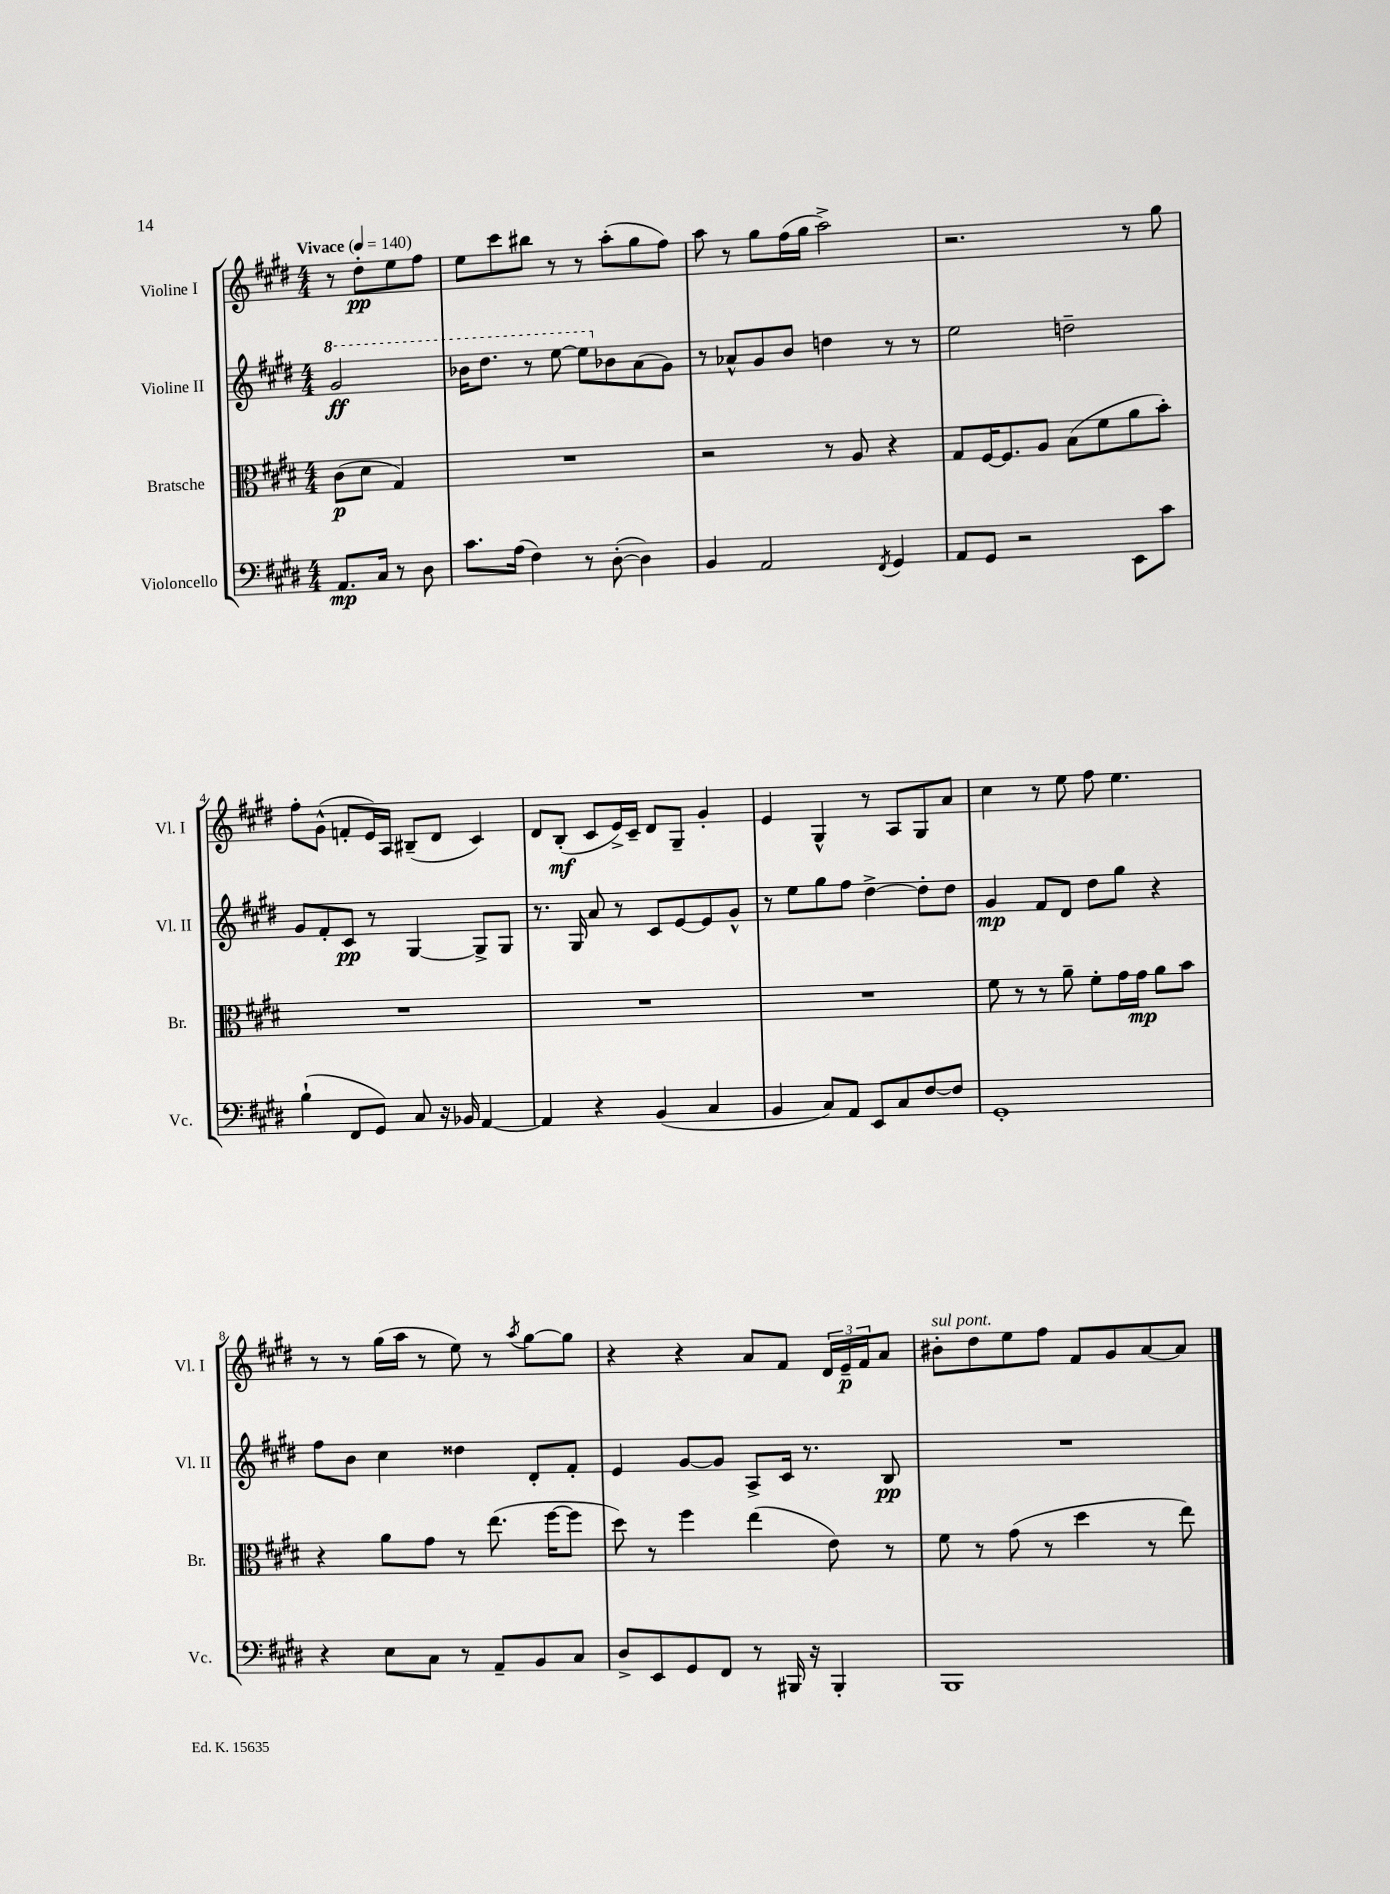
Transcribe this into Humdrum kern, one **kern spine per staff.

**kern	**kern	**kern	**kern
*staff4	*staff3	*staff2	*staff1
*clefF4	*clefC3	*clefG2	*clefG2
*k[f#c#g#d#]	*k[f#c#g#d#]	*k[f#c#g#d#]	*k[f#c#g#d#]
*M4/4	*M4/4	*M4/4	*M4/4
*MM140	*MM140	*MM140	*MM140
8.AA	(8c#	2gg#	8r
.	8d#	.	8dd#'
16C#	.	.	.
8r	4G#)	.	8ee
8D#	.	.	8ff#
=	=	=	=
8.c#	1r	16bb-	8ee
.	.	8.ddd#	.
.	.	.	8ccc#
(16A	.	.	.
4F#)	.	8r	8bb#
.	.	[8eee	8r
8r	.	8eee]	8r
([8D#'	.	8b-	(8aa'
4D#])	.	(8a	8gg#
.	.	8g#)	8ff#)
=	=	=	=
4BB	2r	8r	8aa
.	.	8a-^^	8r
2AA	.	8g#	8gg#
.	.	8b	(16ff#
.	.	.	16gg#
.	8r	4dd	2aa^)
.	8A	.	.
8qFF#	.	.	.
4GG#	4r	8r	.
.	.	8r	.
=	=	=	=
8AA	8G#	2ee	2.r
8GG#	[16F#	.	.
.	8.F#]	.	.
2r	.	.	.
.	8A	.	.
.	(8B	2dd~	.
.	8f#	.	.
8EE	8a	.	8r
8c#	8b')	.	8gg#
=	=	=	=
(4B`	1r	8g#	8ff#'
.	.	8f#'	(8g#^^
8FF#	.	8c#	8f'
8GG#)	.	8r	16e)
.	.	.	16A
8C#	.	[4G#	(8B#~
16r	.	.	8d#
16BB-	.	.	.
[4AA	.	8G#^]	4c#)
.	.	8G#	.
=	=	=	=
4AA]	1r	8.r	8d#
.	.	.	(8B'
.	.	16G#	.
4r	.	8a	8c#
.	.	8r	16e^)
.	.	.	16c#~
(4BB	.	8c#	8d#
.	.	[8e	8G#~
4C#	.	8e]	4g#'
.	.	8g#^^	.
=	=	=	=
4BB	1r	8r	4e
.	.	8ee	.
8C#)	.	8gg#	4G#^^
8AA	.	8ff#	.
8EE	.	[4dd#^	8r
8C#	.	.	8A
[8F#	.	8dd#']	8G#
8F#]	.	8dd#	8a
=	=	=	=
1GG#'	8f#	4g#	4cc#
.	8r	.	.
.	8r	8f#	8r
.	8a~	8d#	8ee
.	8f#'	8dd#	8ff#
.	16g#	8gg#	4.ee
.	16g#	.	.
.	8a	4r	.
.	8b	.	.
=	=	=	=
4r	4r	8ff#	8r
.	.	8b	8r
8E	8a	4cc#	(16gg#
.	.	.	16aa
8C#	8g#	.	8r
8r	8r	4dd##	8ee)
8AA~	(8.ee	.	8r
.	.	.	8qaa
8BB	.	8d#'	[8gg#
.	[16ff#	.	.
8C#	8ff#]	8f#'	8gg#]
=	=	=	=
8D#^	8dd#)	4e	4r
8EE	8r	.	.
8GG#	4ff#	[8g#	4r
8FF#	.	8g#]	.
8r	(4ee	8A^	8a
16BBB#	.	16c#	8f#
16r	.	8.r	.
4BBB#'	8e)	.	24d#
.	.	.	24e~
.	.	.	24f#
.	8r	8B	8a
=	=	=	=
1BBB	8f#	1r	8b#'
.	8r	.	8dd#
.	(8g#	.	8ee
.	8r	.	8ff#
.	4dd#	.	8f#
.	.	.	8g#
.	8r	.	[8a
.	8ee)	.	8a]
==	==	==	==
*-	*-	*-	*-
